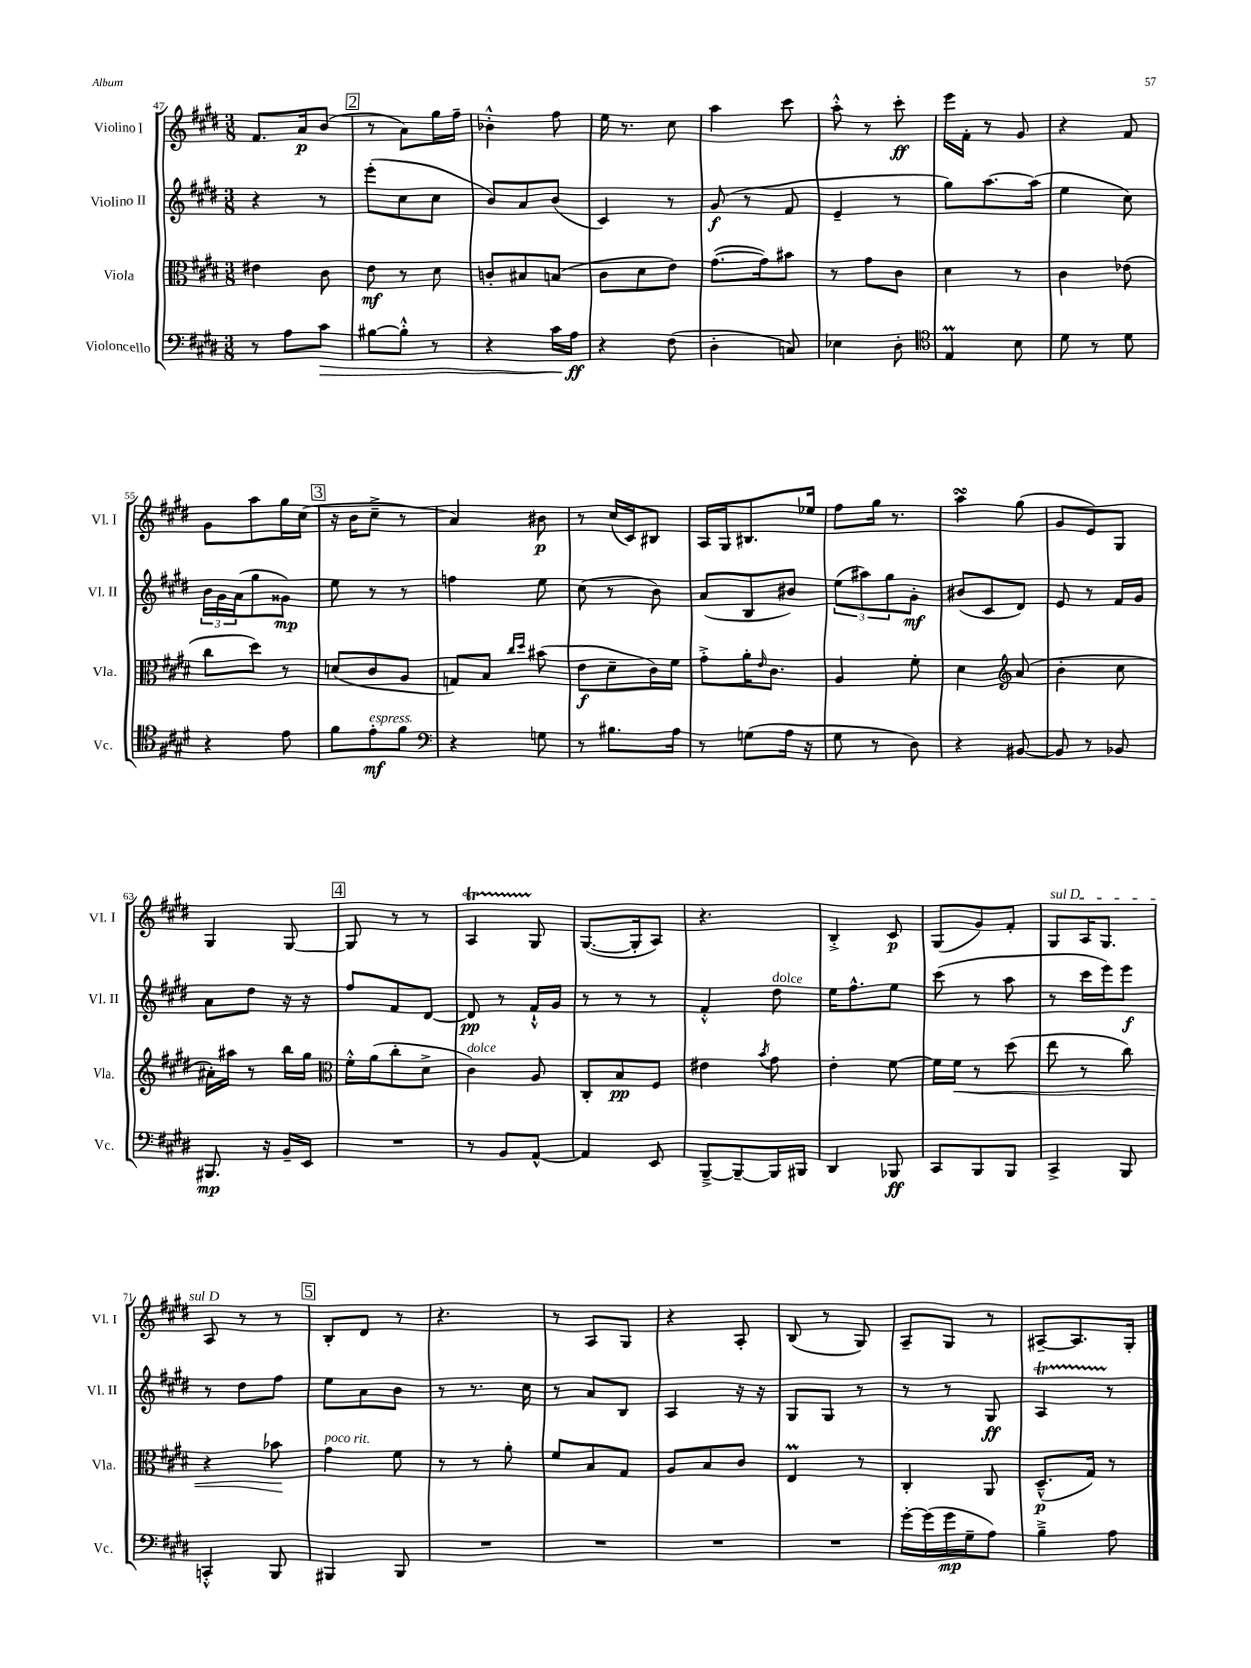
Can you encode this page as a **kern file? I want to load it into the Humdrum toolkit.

**kern	**kern	**kern	**kern
*staff4	*staff3	*staff2	*staff1
*clefF4	*clefC3	*clefG2	*clefG2
*k[f#c#g#d#]	*k[f#c#g#d#]	*k[f#c#g#d#]	*k[f#c#g#d#]
*M3/8	*M3/8	*M3/8	*M3/8
8r	4e#\	4r	8.f#/L
8A\L	.	.	.
.	.	.	16a/k
8c#\J	8c#\	8r	(8b/J
=	=	=	=
[8B#\L	8e\	(8eee'\L	8r
8B#'^^\]J	8r	8cc#\	8a\L)
8r	8d#\	8cc#\J	16gg#\L
.	.	.	16ff#~\JJ
=	=	=	=
4r	8c'/L	8b/L)	4b-'^^\
.	8B#/	8a/	.
16c#\LL	(8B/J	(8b/J	8ff#\
16A\JJ	.	.	.
=	=	=	=
4r	8c#\L	4c#/)	16ee\
.	.	.	8.r
.	8d#\	.	.
(8F#\	8e\J)	8r	8cc#\
=	=	=	=
4D#'\	([8.g#\L	(8g#/	4aa\
.	.	8r	.
.	16g#\]k)	.	.
8C/)	8b#\J	8f#/	8ccc#\
=	=	=	=
4E-\	8r	4e~/	8aa'^^\
.	8g#\L	.	8r
8D#'\	8c#\J	8r	8ccc#'\
=	=	=	=
*clefC4	*	*	*
4E/	4d#\	8gg#\L)	16eee\LL
.	.	.	16f#'\JJ
.	.	[8.aa\	8r
8B\	8r	.	8g#/
.	.	(16aa\]Jk	.
=	=	=	=
8d#\	4c#\	4ee\	4r
8r	.	.	.
8d#\	(8e-\	8cc#\)	8f#/
=	=	=	=
4r	8cc#\L	24b\LL	8g#\L
.	.	24g#\	.
.	.	(24a\J	.
.	8dd#\J)	8gg#\	8aa\
8e\	8r	8g##\J)	16gg#\L
.	.	.	(16cc#\JJ
=	=	=	=
8f#\L	(8d/L	8ee\	16r
.	.	.	16b\LK
8e'\	8c#/	8r	8cc#~^\J
8f#\J	8A/J	8r	8r
=	=	=	=
*clefF4	*	*	*
4r	8G/L)	4ff\	4a/)
.	8B/J	.	.
.	16qqcc#/LL	.	.
.	16qqdd#/JJ	.	.
8G\	(8b#\	8ee\	8b#\
=	=	=	=
8r	8e\L	(8cc#\	8r
8.B#\L	8d#~\	8r	(16cc#/LL
.	.	.	16c#/J)
.	16c#\L)	8b\)	8B#/J
16A\Jk	16f#\JJ	.	.
=	=	=	=
8r	8g#'^\L	(8a/L	16A/LL
.	.	.	16G#/J
(8G\L	16a'\K	8B/	8.B#/
.	16qqe/	.	.
.	8.c#\J	.	.
16A\Jk	.	8b#/J)	.
16r	.	.	16ee-/Jk
=	=	=	=
8G#\	4A/	(12ee\L	8ff#\L
.	.	12aa#\)	.
8r	.	.	16gg#\Jk
.	.	12gg#\	.
.	.	.	8.r
8D#\)	8f#'\	8g#'\J	.
=	=	=	=
4r	4d#\	(8b#/L	4aa\
.	.	8c#/	.
*	*clefG2	*	*
[8BB#/	(8a/	8d#/J)	(8gg#\
=	=	=	=
8BB#/]	4b'\	8e/	8g#/L
8r	.	8r	8e/)
8BB-/	8cc#\	16f#/LL	8G#/J
.	.	16g#/JJ	.
=	=	=	=
8.BBB#/	16a#'\LL)	8a\L	4G#/
.	16aa#\JJ	.	.
.	8r	8dd#\J	.
16r	.	.	.
16BB~/LL	16bb\LL	16r	[8G#/
16EE/JJ	16gg#\JJ	16r	.
=	=	=	=
*	*clefC3	*	*
4.r	16f#'^^\LL	8ff#/L	8G#/]
.	(16a\J	.	.
.	8cc#'\	8f#/	8r
.	8d#^\J	[8d#/J	8r
=	=	=	=
8r	4c#\)	8d#/]	4A/
8BB/L	.	8r	.
[8AA^^/J	8A/	16f#`^^/LL	8G#/
.	.	16g#/JJ	.
=	=	=	=
4AA/]	8C#'/L	8r	([8.G#/L
.	8B/	8r	.
.	.	.	16G#'/]k
8EE/	8F#/J	8r	8A/J)
=	=	=	=
[8BBB~^/L	4e#\	4f#'^^/	4.r
8BBB~/_	.	.	.
.	8qb/	.	.
16BBB/]L	8g#\	8dd#\	.
16BBB#/JJ	.	.	.
=	=	=	=
4DD#/	4e'\	16ee\LK	4B'^/
.	.	8.ff#^^\	.
8BBB-/	[8f#\	8ee\J	8c#/
=	=	=	=
8CC#/L	16f#\]LL	(8ccc#\	(8G#/L
.	16f#\JJ	.	.
8BBB/	8r	8r	8g#/)
8BBB/J	(8dd#\	8aa\	8f#'/J
=	=	=	=
4CC#^/	8ee\	8r	8G#/L
.	8r	16ccc#\LL	16A/K
.	.	16eee\J)	8.G#/J
8BBB/	8cc#\)	8eee\J	.
=	=	=	=
4CC'^^/	4r	8r	8A/
.	.	8dd#\L	8r
8BBB/	8b-\	8ff#\J	8r
=	=	=	=
4BBB#/	4g#\	8ee\L	8B'/L
.	.	8a\	8d#/J
8BBB#/	8f#\	8b\J	8r
=	=	=	=
4.r	8r	8r	4.r
.	8r	8.r	.
.	8a'\	.	.
.	.	16cc#\	.
=	=	=	=
4.r	8f#/L	8r	8r
.	8B/	8a/L	8A/L
.	8G#/J	8B/J	8G#/J
=	=	=	=
4.r	8A/L	4A/	4r
.	8B/	.	.
.	8c#/J	16r	8A'/
.	.	16r	.
=	=	=	=
4.r	4E/	8G#/L	(8B/
.	.	8G#/J	8r
.	8r	8r	8G#/)
=	=	=	=
[16g#'\LL	4C#'/	8r	8A~/L
(16g#\]	.	.	.
16g#\	.	8r	8G#/J
16G#~\J	.	.	.
8A\J)	8AA/	8G#/	8r
=	=	=	=
4B~^\	(8.D#~^^/L	4A/	[8A#~/L
.	.	.	8.A#/]
.	16G#/Jk)	.	.
8A\	8r	8r	.
.	.	.	16G#'/Jk
==	==	==	==
*-	*-	*-	*-
